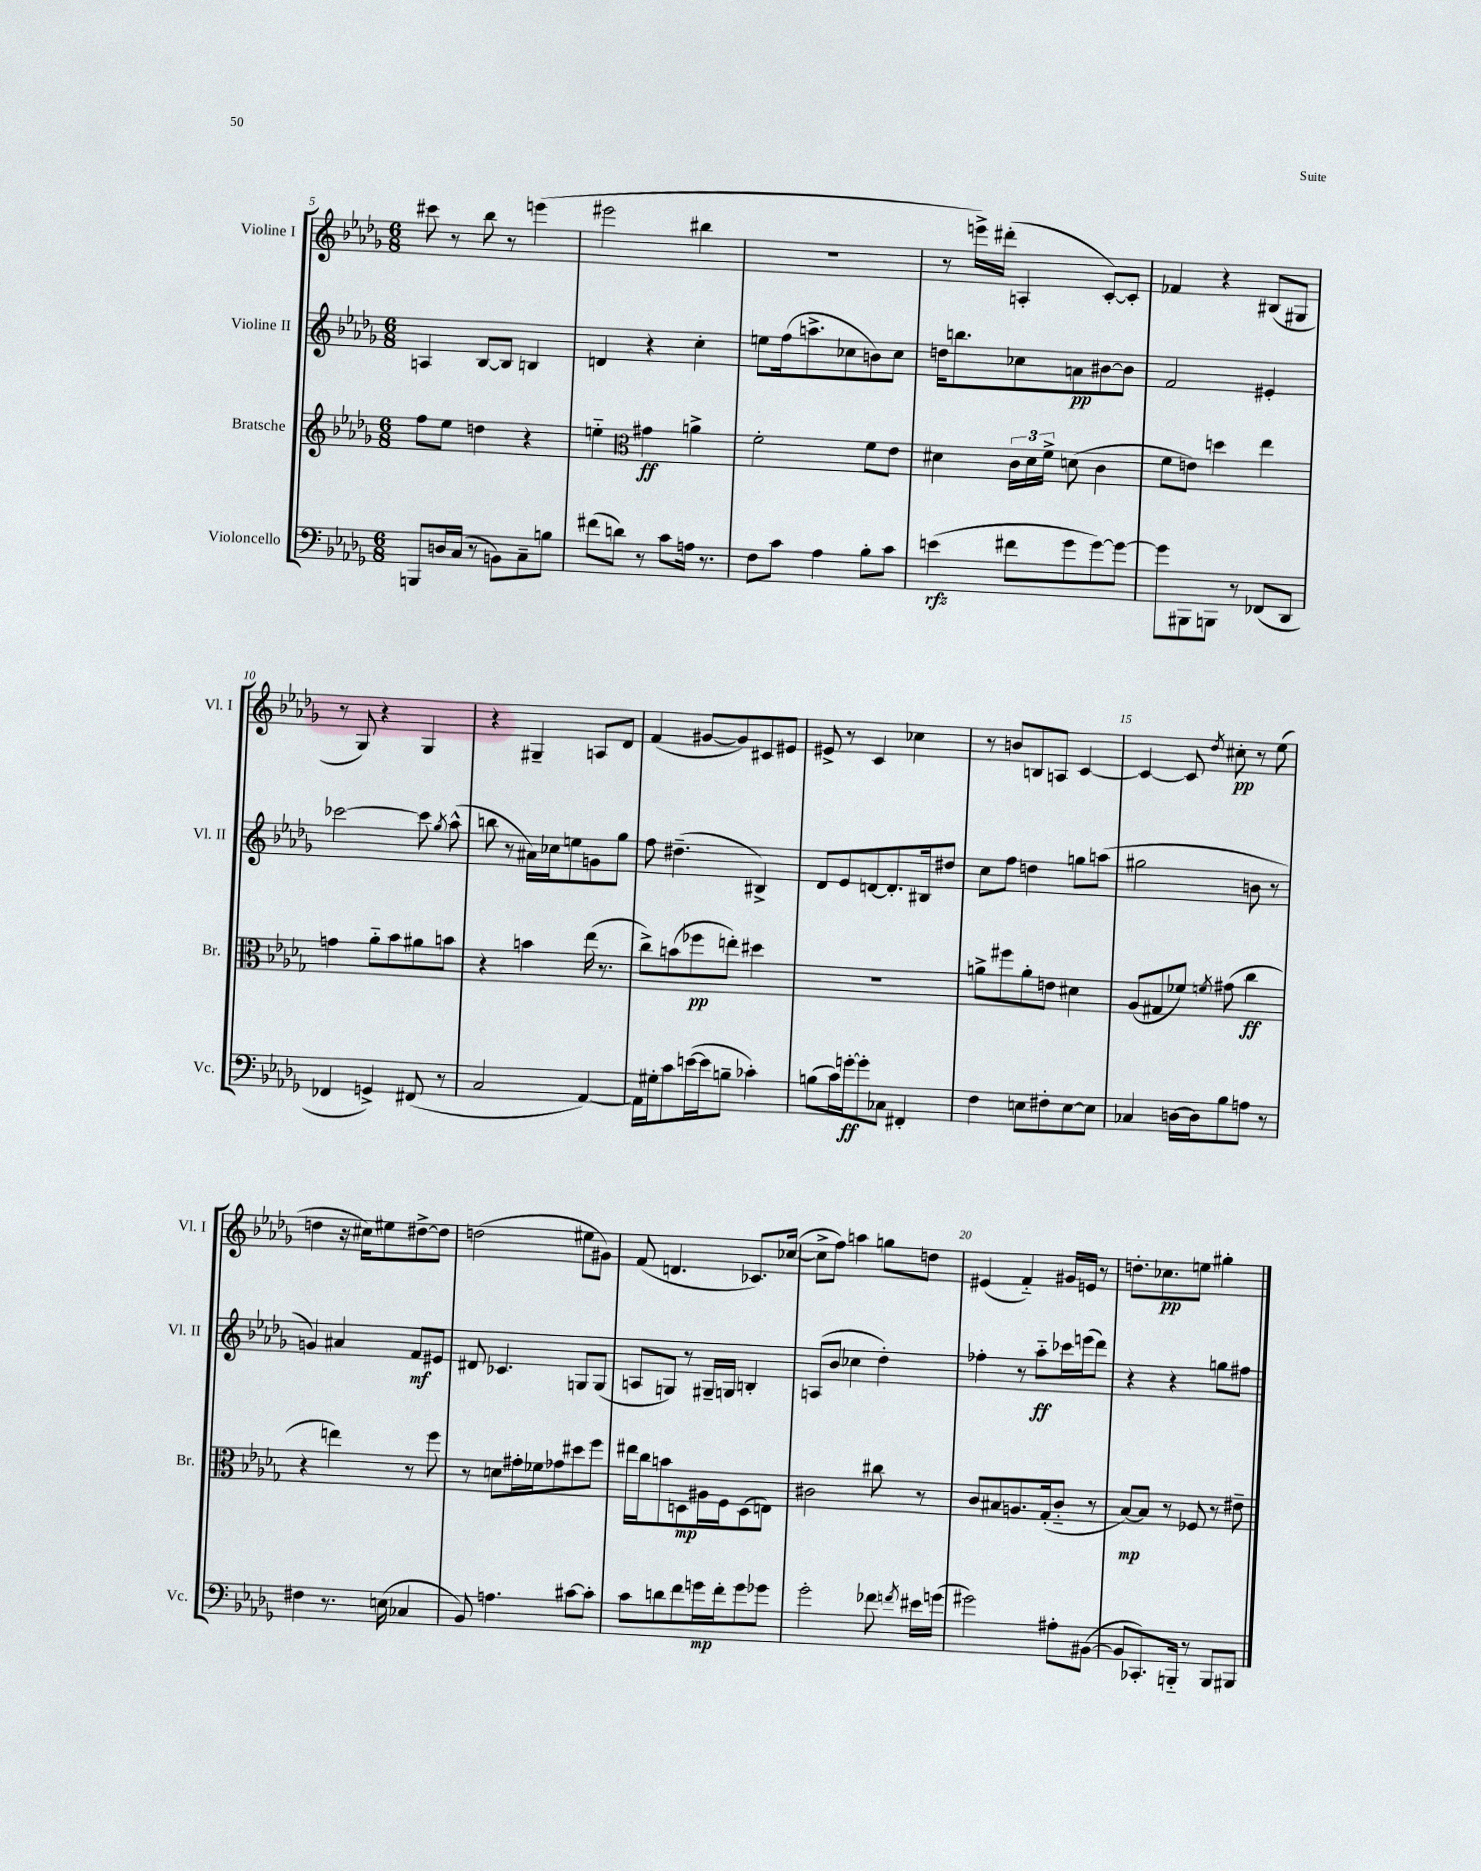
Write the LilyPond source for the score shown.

<<
\new StaffGroup <<
\new Staff = "s0" \with { instrumentName = "Violine I" shortInstrumentName = "Vl. I" } {
    \clef treble \key des \major \numericTimeSignature \time 6/8
    \autoBeamOff cis'''8 r8 bes''8 r8 e'''4( |
    eis'''2 bis''4 |
    R2. |
    r8 e'''16[->) dis'''16]-.( a4-. c'8[~-.) c'8]-. |
    fes'4 r4 bis8[( gis8] |
    r8 ges8) r4 ges4 |
    r4 gis4-- a8[ des'8] |
    f'4( gis'8[~ gis'8) cis'8 eis'8] |
    eis'8-> r8 c'4 ces''4 |
    r8 b'8[ b8 a8] c'4~ |
    c'4~ c'8 \acciaccatura { des''8 } cis''8-.\pp r8 ees''8( |
    d''4 r16 cis''16[) eis''8 dis''8~-> dis''8] |
    d''2( eis''8[ gis'8]) |
    f'8( d'4. ces'8.[) ces''16]~( |
    ces''8[-> f''8]) a''4 g''8[ d''8] |
    eis'4( f'4-_) gis'16[ e'16] r8 |
    d''8.[-. ces''8.\pp e''8] gis''4-. \bar "|." |
}
\new Staff = "s1" \with { instrumentName = "Violine II" shortInstrumentName = "Vl. II" } {
    \clef treble \key des \major \numericTimeSignature \time 6/8
    \autoBeamOff a4 bes8[~ bes8] b4 |
    d'4 r4 c''4-. |
    e''8[ f''16( a''8.-> ces''8 b'8) ces''8] |
    d''16[ b''8. ces''8 a'8\pp bis'8~ bis'8] |
    f'2 eis'4-. |
    ces'''2~ ces'''8 \acciaccatura { ges''8 } aes''8-^( |
    b''8 r8 ais'16[) ces''16 e''8 g'8 ges''8] |
    f''8 dis''4.--( bis4->) |
    des'8[ ees'8 d'8~ d'8.-. bis16 dis''8] |
    c''8[ f''8] d''4 g''8[ a''8]( |
    gis''2 b'8 r8 |
    g'4) ais'4 f'8[\mf eis'8] |
    dis'8 ces'4. g8[ g8]( |
    a8[ g8]) r8 gis16[-- g16] b4-. |
    a8[( bes'8] ces''4 des''4-.) |
    fes''4-. r8 aes''8[-_\ff ces'''16 e'''16( des'''8]) |
    r4 r4 g''8[ fis''8] \bar "|." |
}
\new Staff = "s2" \with { instrumentName = "Bratsche" shortInstrumentName = "Br." } {
    \clef treble \key des \major \numericTimeSignature \time 6/8
    \autoBeamOff f''8[ ees''8] d''4 r4 |
    e''4-_ \clef alto gis'4\ff a'4-> |
    f'2-. f'8[ ees'8] |
    dis'4 \tuplet 3/2 { c'16[ dis'16 f'16]-> } d'8( c'4 |
    f'8[ e'8]) d''4 ees''4 |
    g'4 aes'8[-_ bes'8 ais'8 b'8] |
    r4 b'4 ees''16( r8. |
    c''8[->) b'8( fes''8\pp e''8]-.) dis''4 |
    R2. |
    a'8[-> fis''8 a'8-. e'8] dis'4 |
    aes8[( gis8 fes'8]) \acciaccatura { f'8 } gis'8( c''4\ff |
    r4 e''4) r8 f''8 |
    r8 d'8[ gis'16-. fes'16 ges'8 dis''8 f''8] |
    eis''16[ c''16 b'8 d8\mp ais16 f16 d8( e8]) |
    cis'2 cis''8 r8 |
    c'8[ bis8 a8. ges16-.( c'8]-_ r8 |
    bes8[~\mp) bes8] r8 fes8 r8 eis'8-- \bar "|." |
}
\new Staff = "s3" \with { instrumentName = "Violoncello" shortInstrumentName = "Vc." } {
    \clef bass \key des \major \numericTimeSignature \time 6/8
    \autoBeamOff b,,8[ d16 c16]( r8 b,8[) c8-- b8] |
    fis'8[( d'8]) r8 c'8[ a16] r8. |
    f8[ c'8] aes4 bes8[-. c'8] |
    e'4\rfz( fis'8[ ges'8 ges'8~) ges'8]~ |
    ges'8[ bis,,8 b,,8] r8 fes,8[( des,8] |
    fes,4 g,4->) fis,8( r8 |
    c2 aes,4~) |
    aes,16[ gis16-. c'8 e'16~( e'16 b8]-- ces'4-.) |
    b8[( c'16) g'16~-.\ff g'8-. ces8] fis,4-. |
    f4 e8[ fis8-. e8~ e8] |
    ces4 d16[~ d16 bes8 a8] r8 |
    fis4 r8. e16( ces4 |
    bes,8) a4. cis'8[~ cis'8]-. |
    c'8[ d'8 f'8 g'16\mp f'16-. g'8 ges'8] |
    ges'2-. fes'8 \acciaccatura { f'8 } eis'16[ g'16]( |
    gis'2) ais8[-. bis,8]~( |
    bis,8[ ces,8.-.) b,,16]-_ r8 b,,8[ bis,,8] \bar "|." |
}
>>
>>
\layout { \context { \Score currentBarNumber = #5 \override BarNumber.break-visibility = ##(#f #t #t) barNumberVisibility = #(every-nth-bar-number-visible 5) } }
